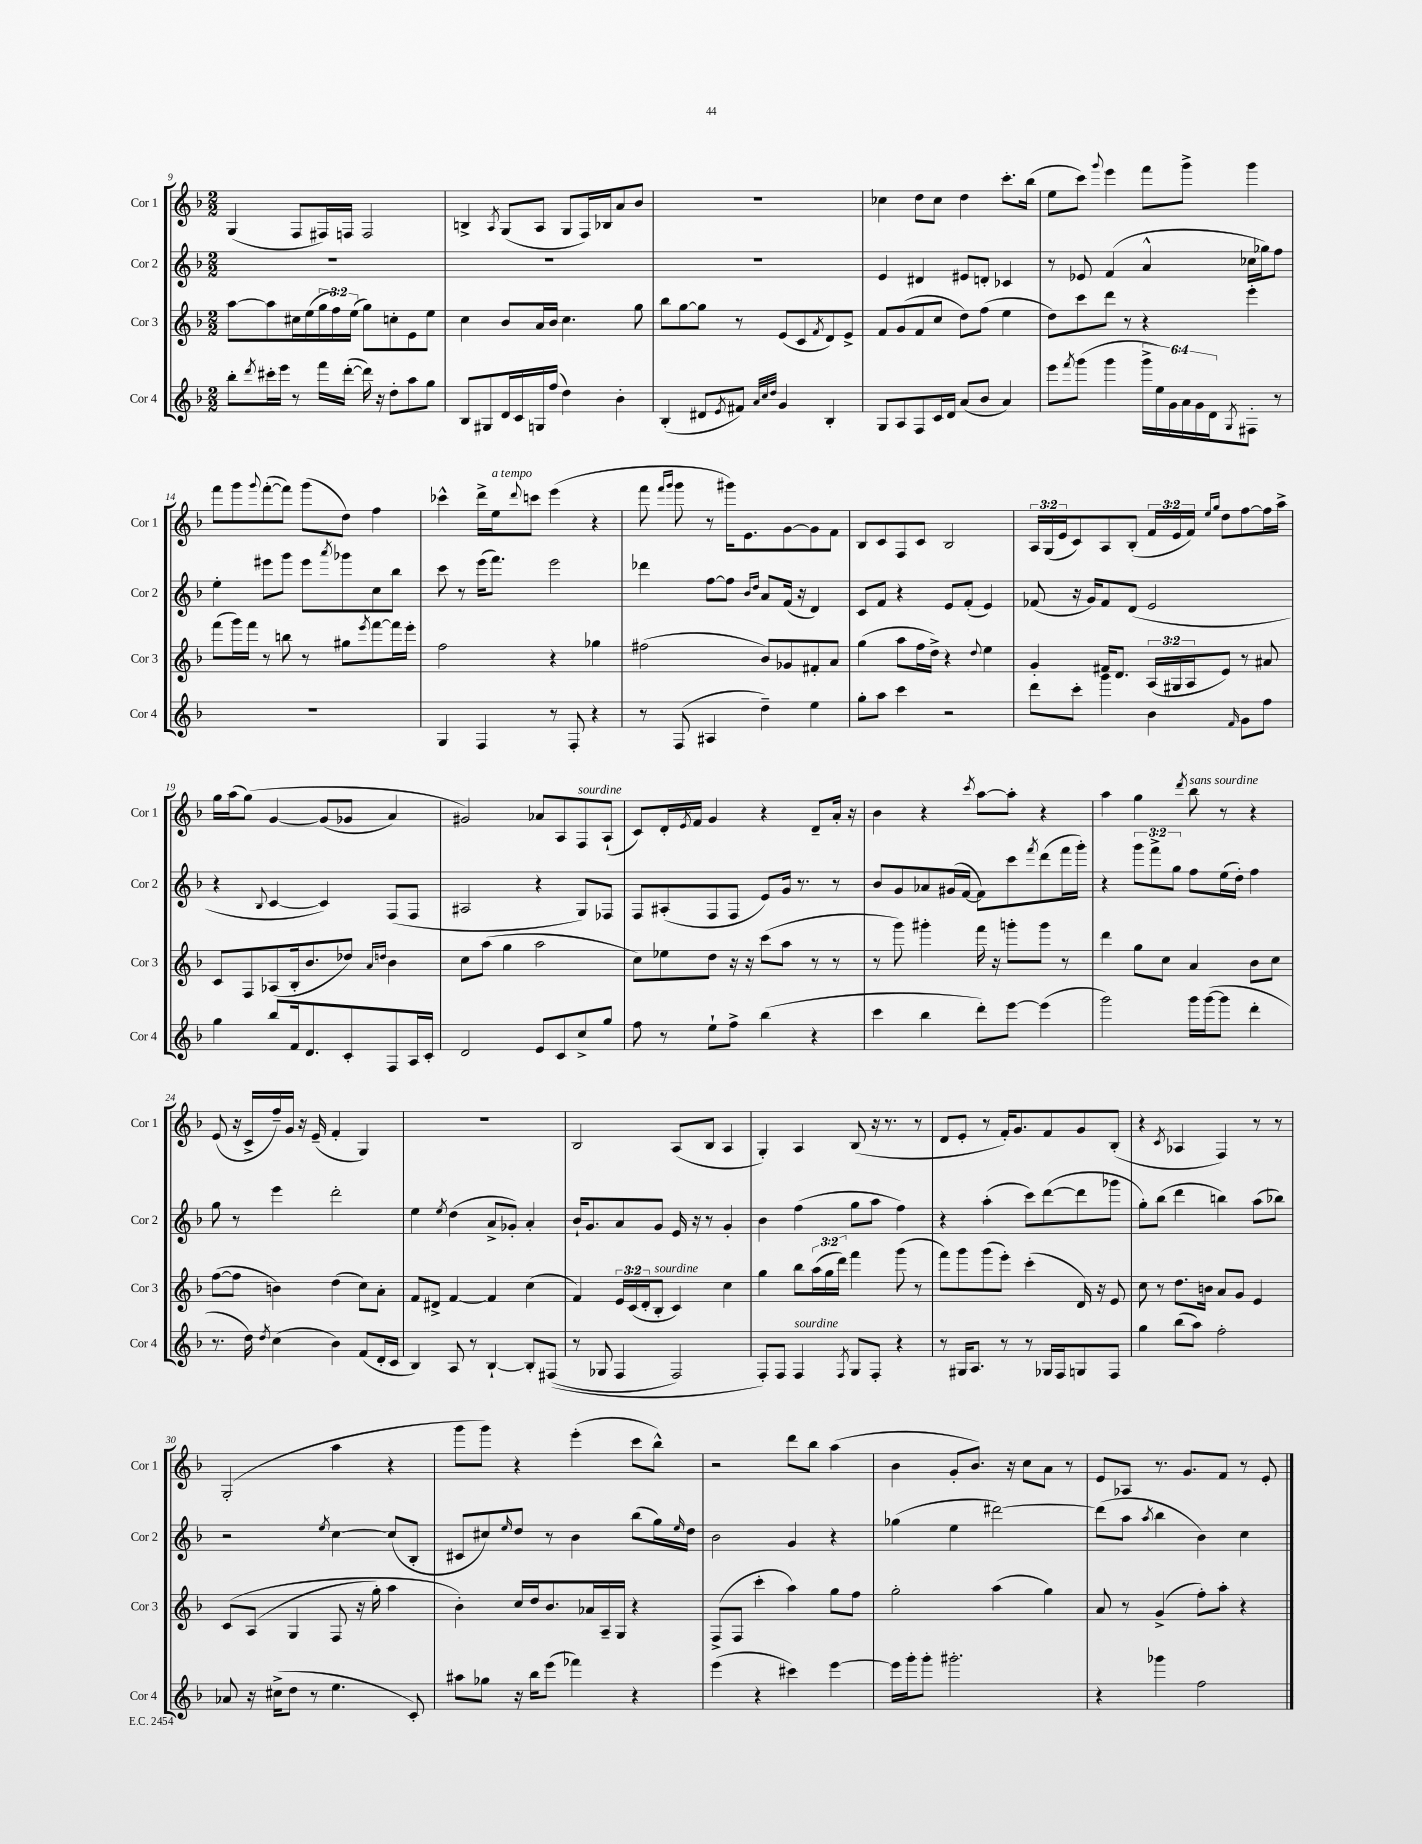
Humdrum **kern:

**kern	**kern	**kern	**kern
*part4	*part3	*part2	*part1
*staff4	*staff3	*staff2	*staff1
*I"Cor 4	*I"Cor 3	*I"Cor 2	*I"Cor 1
*I'Cor 4	*I'Cor 3	*I'Cor 2	*I'Cor 1
*clefG2	*clefG2	*clefG2	*clefG2
*k[b-]	*k[b-]	*k[b-]	*k[b-]
*M2/2	*M2/2	*M2/2	*M2/2
=9	=9	=9	=9
8bb-'\L	[8aa\L	1r	(4G/
8qddd/	.	.	.
16ccc#X'\L	8aa\]	.	.
16eee\JJ	.	.	.
8r	16cc#X\L	.	8F/L
.	(16ee\	.	.
16fff\LL	24gg\	.	16F#X/L)
.	24ff\)	.	.
([16ddd'\JJ	.	.	16Fn/JJ
.	(24ee\JJ	.	.
16ddd\])	8gg\L)	.	2F/
16r	.	.	.
8dd'\L	8ccn'\	.	.
8aa\	8e\	.	.
8gg\J	8ee\J	.	.
=10	=10	=10	=10
8B-/L	4cc\	1r	4Bn^/
8G#X/	.	.	.
.	.	.	8qA/
16d/L	8b-/L	.	(8G/L
16c/	.	.	.
16Gn/	16a/L	.	8A/J
(16ff/JJ	16b-/JJ	.	.
4dd\)	4.cc\	.	8G/L
.	.	.	16F/L)
.	.	.	16B-X/J
4b-'\	.	.	8a/
.	8gg\	.	8b-/J
=11	=11	=11	=11
(4B-'/	8bb-\L	1r	1r
.	[8gg\	.	.
8d#X/L	8gg\J]	.	.
8qe/	.	.	.
8f#X/J)	8r	.	.
32qqa/LLL	.	.	.
32qqcc/	.	.	.
32qqdd/JJJ	.	.	.
4g/	(8e/L	.	.
.	8c/	.	.
.	8qf/	.	.
4B-'/	8d/)	.	.
.	8e^/J	.	.
=12	=12	=12	=12
8G/L	8f/L	4e/	4cc-X\
8A/	(8g/	.	.
8F/	8f/	4d#X/	8dd\L
16c/L	8cc/J	.	8cc-\J
16d/JJ	.	.	.
(8a/L	8dd\L)	8e#X/L	4dd\
8b-/J	(8ff\J	8dn'/J	.
4a/)	4ee\	4c-X/	8.ccc'\L
.	.	.	(16bb-\Jk
=13	=13	=13	=13
8eee\L	8dd\L)	8r	8ee\L
8qfff/	.	.	.
(8ggg\J	8ccc\	8e-X/	8ccc\J)
.	.	.	8qqggg/
4ggg\	8ddd\J	(4f/	4eee\
.	8r	.	.
24ggg^\LL	4r	4a^^/	8fff\L
24ee\)	.	.	.
24g\	.	.	.
24a\	.	.	8ggg^\J
24g\	.	.	.
24d\J	.	.	.
8qG/	.	.	.
8F#X'\J	4eee'\	16cc-X\LL	4ggg\
.	.	16gg-X\J)	.
8r	.	8ff\J	.
!!LO:LB:g=z
=14	=14	=14	=14
1r	(8fff\L	4ee'\	8fff\L
.	16ggg\L)	.	8ggg\
.	16fff\JJ	.	.
.	.	.	8qqggg/
.	8r	8eee#X\L	([8fff'\
.	8bbn\	8ggg\J	8fff\J])
.	8r	8eee#\L	(8ggg\L
.	.	8qaaa/	.
.	8gg#X\L	8ggg-X\	8dd\J)
.	8qeee/	.	.
.	[8fff\	8cc\	4ff\
.	16fff\L]	8bb-\J	.
.	16eee'\JJ	.	.
=15	=15	=15	=15
4G/	2ff\	8ccc\	4ccc-X^^\
.	.	8r	.
4F/	.	(16eee\KL	16ddd^\LL
!	!	!	!LO:TX:a:i:t=a tempo
.	.	8.fff\J)	16ee\J
.	.	.	8qqddd/
.	.	.	8cccn\J
8r	4r	2eee\	(4eee\
8F'/	.	.	.
4r	4gg-X\	.	4r
=16	=16	=16	=16
8r	(2ff#X\	4ddd-X\	8fff\
.	.	.	16qqfff/LL
.	.	.	16qqggg/JJ
(8F/	.	.	8ggg\
4A#X/	.	[8ff\L	8r
.	.	8ff\J]	16ggg#X\KL)
.	.	.	8.e\
.	.	16qqb-/LL	.
.	.	16qqdd/JJ	.
4dd~\)	8b-/L)	8a/L	.
.	8g-X/	(16f/Jk	[8g\
.	.	16r	.
4ee\	8f#X'/	4d/)	8g\]
.	8a/J	.	8f\J
=17	=17	=17	=17
8gg'\L	(4gg\	8c/L	8B-/L
8aa\J	.	8f/J	8c/
4ccc\	8aa\L	4r	8F/
.	16ff\L	.	8c/J
.	16dd^\JJ)	.	.
2r	4r	8e/L	2B-/
.	.	(8f'/J	.
.	8qqdd/	.	.
.	4ee\	4e/)	.
=18	=18	=18	=18
8ddd\L	4g'/	(8f-X/	24A/LL
.	.	.	(24G/
.	.	.	24e/J
8ccc'\J	.	16r	8c/)
.	.	16g/KL)	.
4ggg\	16f#X/KL	8f-/	8A/
.	8.d/J	.	.
.	.	(8d/J	(8B-'/J
4b-\	(24A/LL	2e/	24f/LL
.	24G#X/	.	24e/
.	24A/J	.	24f/JJ)
.	.	.	16qqee/LL
.	.	.	16qqgg/JJ
.	8e/J)	.	8dd\L
16qqf/	.	.	.
8g\L	8r	.	[8ff\
8ff\J	8a#X/	.	16ff\L]
.	.	.	16aa^\JJ
!!LO:LB:g=z
=19	=19	=19	=19
4gg\	8c/L	4r	16gg\LL
.	.	.	(16aa\J
.	8F/	.	(8gg\J)
.	.	8qqB-/	.
8bb-/L	(8A-X/	[4c/	[4g/
16f/k	16B-'/k	.	.
8.d/	8.b-/	.	.
.	.	4c/])	(8g/L]
8c'/	8dd-X/J)	.	8g-X/J
.	16qqa/LL	.	.
.	16qqddn/JJ	.	.
8F/	4b-\	(8F/L	4a/)
16A/L	.	8F/J	.
16c'/JJ	.	.	.
=20	=20	=20	=20
2d/	8cc\L	2A#X/	2g#X/)
.	(8aa\J	.	.
.	4gg\	.	.
8e/L	2aa\	4r	8a-X/L
8c/	.	.	8A/
!	!	!	!LO:TX:a:i:t=sourdine
8cc^/	.	8G/L)	8F/
8gg/J	.	8F-X/J	(8A`/J
=21	=21	=21	=21
8ff\	8cc\L)	8F/L	8c/L)
8r	8ee-X\	(8A#X'/	16d'/L
.	.	.	8qe/
.	.	.	16f/JJ
8ee`\L	8dd\J	8F/	4g/
8ff^\J	16r	8F/J	.
.	16r	.	.
(4bb-\	(8ccc\L	8e/L)	4r
.	8aa\J	16g/Jk	.
.	.	8.r	.
4r	8r	.	8d~/L
.	8r	8r	16a'/Jk
.	.	.	16r
=22	=22	=22	=22
4ccc\	8r	8b-/L	4b-\
.	8ggg\)	8g/	.
4bb-\	4ggg#X'\	8a-X/	4r
.	.	(16g#X/L	.
.	.	[16f/JJ	.
.	.	.	8qccc/
8ddd'\L)	16fff\	8f\L])	[8aa\L
.	16r	.	.
[8eee\J	8gggn'\L	8ccc\	8aa'\J]
.	.	8qfff/	.
(4eee\]	8ggg\J	(8ddd\	4r
.	8r	16fff\L	.
.	.	16ggg'\JJ)	.
=23	=23	=23	=23
2ggg\)	4ddd\	4r	4aa\
.	8gg\L	12ggg\L	4gg\
.	.	12fff^\	.
.	8cc\J	.	.
.	.	12gg\J	.
.	.	.	8qddd/
!	!	!	!LO:TX:a:i:t=sans sourdine
16ggg\LL	4a/	8ff\L	8bb-\
([16ggg\J	.	.	.
8ggg\J]	.	(16ee\L	8r
.	.	16dd'\JJ)	.
4ddd'\	8b-\L	4ff\	4r
.	8cc\J	.	.
!!LO:LB:g=z
=24	=24	=24	=24
8.r	([8ff\L	8gg\	(8e/
.	8ff\J]	8r	16r
16dd\)	.	.	16c^/LL
8qdd/	.	.	.
(4cc\	4bn\)	4eee\	16ff~/)
.	.	.	16g/JJ
.	.	.	16r
.	.	.	(16e~/
4b-\)	(4dd\	2ddd'\	4f'/
(8f/L	8cc\L)	.	4G/)
16d'/L	8a'\J	.	.
16c/JJ	.	.	.
=25	=25	=25	=25
4B-/)	8f/L	4ee\	1r
.	8d#X^/J	.	.
.	.	8qee/	.
8A/	[4f/	(4dd\	.
8r	.	.	.
[4B-`/	4f/]	8a^/L	.
.	.	8g-X'/J)	.
8B-'/L]	(4cc\	4a'/	.
((8F#X/J	.	.	.
=26	=26	=26	=26
8r	4f/)	16b-`/KL	2B-/
.	.	8.g/	.
8G-X/	.	.	.
4F/	24e/LL	8a/	.
.	(24c/	.	.
.	24d'/J	.	.
!	!LO:TX:a:i:t=sourdine	!	!
.	8B-'/J	8g/J	.
2F/)	4c/)	16e/	(8A/L
.	.	16r	.
.	.	8r	8B-/J
.	4cc\	4g'/	4A/
=27	=27	=27	=27
8F'/L)	4gg\	4b-\	4G'/)
8F/J	.	.	.
!LO:TX:a:i:t=sourdine	!	!	!
4F/	8bb-\L	(4ff\	4A/
.	(24aa\L	.	.
.	24gg\	.	.
.	24ddd\JJ)	.	.
8qF/	.	.	.
8G/L	4fff\	8gg\L	(8B-/
8F'/J	.	8aa\J	16r
.	.	.	8.r
4r	(8ggg\	4ff\)	.
.	8r	.	8r
=28	=28	=28	=28
8r	8fff\L)	4r	8d/L
16G#X/KL	8ggg\	.	8e'/J
8.A/J	.	.	.
.	(8ggg\	(4aa'\	8r
8r	8eee'\J)	.	16f'/KL)
.	.	.	8.g/
8r	(4ccc'\	8ccc\L)	.
16G-X/LL	.	([8ddd\	8f/
16F/J	.	.	.
8Gn/	16d/)	8ddd\]	8g/
.	16r	.	.
8F/J	8e/	8ggg-X\J	(8B-'/J
=29	=29	=29	=29
4gg\	8cc\	8gg'\L)	4r
.	8r	(8bb-\J	.
.	.	.	8qc/
(8bb-\L	8.dd\L	4ddd\	4A-X/
8aa\J)	.	.	.
.	16bn\Jk	.	.
2ff'\	8a/L	4bbn\)	4F/)
.	8g/J	.	.
.	4e/	(8aa\L	8r
.	.	8bb-X\J)	8r
!!LO:LB:g=z
=30	=30	=30	=30
8a-X/	(8c/L	2r	(2G'/
16r	(8A/J	.	.
(16cc#X^\KL	.	.	.
8dd\J	4G/	.	.
8r	.	.	.
.	.	8qee/	.
4.ee\	8F/	[4cc\	4aa\
.	16r	.	.
.	16gg'\)	.	.
.	4aa\	(8cc/L]	4r
8c'/)	.	8B-'/J	.
=31	=31	=31	=31
8aa#X\L	4b-'\)	8c#X/L	8ggg\L
8gg-X\J	.	8cc#X/)	8ggg\J)
.	.	16qqee/	.
16r	16cc/LL	8dd/J	4r
16bb-\KL	16dd/J	.	.
(8eee\J	8.b-/	8r	.
4fff-X\)	.	4b-\	(4eee'\
.	16a-X/L	.	.
.	16A~/	.	.
.	16G/JJ	.	.
4r	4r	(8bb-\L	8ccc\L
.	.	16gg\L)	8bb-^^\J)
.	.	16qqee/	.
.	.	16dd\JJ	.
=32	=32	=32	=32
(4eee\	(8F^/L	2b-\	2r
.	8F/J	.	.
4r	4ccc'\	.	.
4ccc#X\)	4aa\)	4g/	8ddd\L
.	.	.	8bb-\J
[4eee\	8gg\L	4r	(4aa\
.	8ff\J	.	.
=33	=33	=33	=33
16eee\LL]	2gg'\	(4gg-X\	4b-\
16ggg'\J	.	.	.
8ggg'\J	.	.	.
2.ggg#X'\	.	4ee\	8g'/L
.	.	.	8.b-/J)
.	(4aa\	[2ddd#X\)	.
.	.	.	16r
.	.	.	8cc\L
.	4gg\)	.	8a\J
.	.	.	8r
=34	=34	=34	=34
4r	8a/	(8ddd#\L]	8e/L
.	8r	8aa\J	8A-X/J
.	.	8qaa/	.
4ggg-X\	(4g^/	4bb-\	8.r
.	.	.	8.g/L
2ff\	8ff'\L)	4b-\)	.
.	8aa'\J	.	8f/J
.	4r	4cc\	8r
.	.	.	8e'/
==	==	==	==
*-	*-	*-	*-
